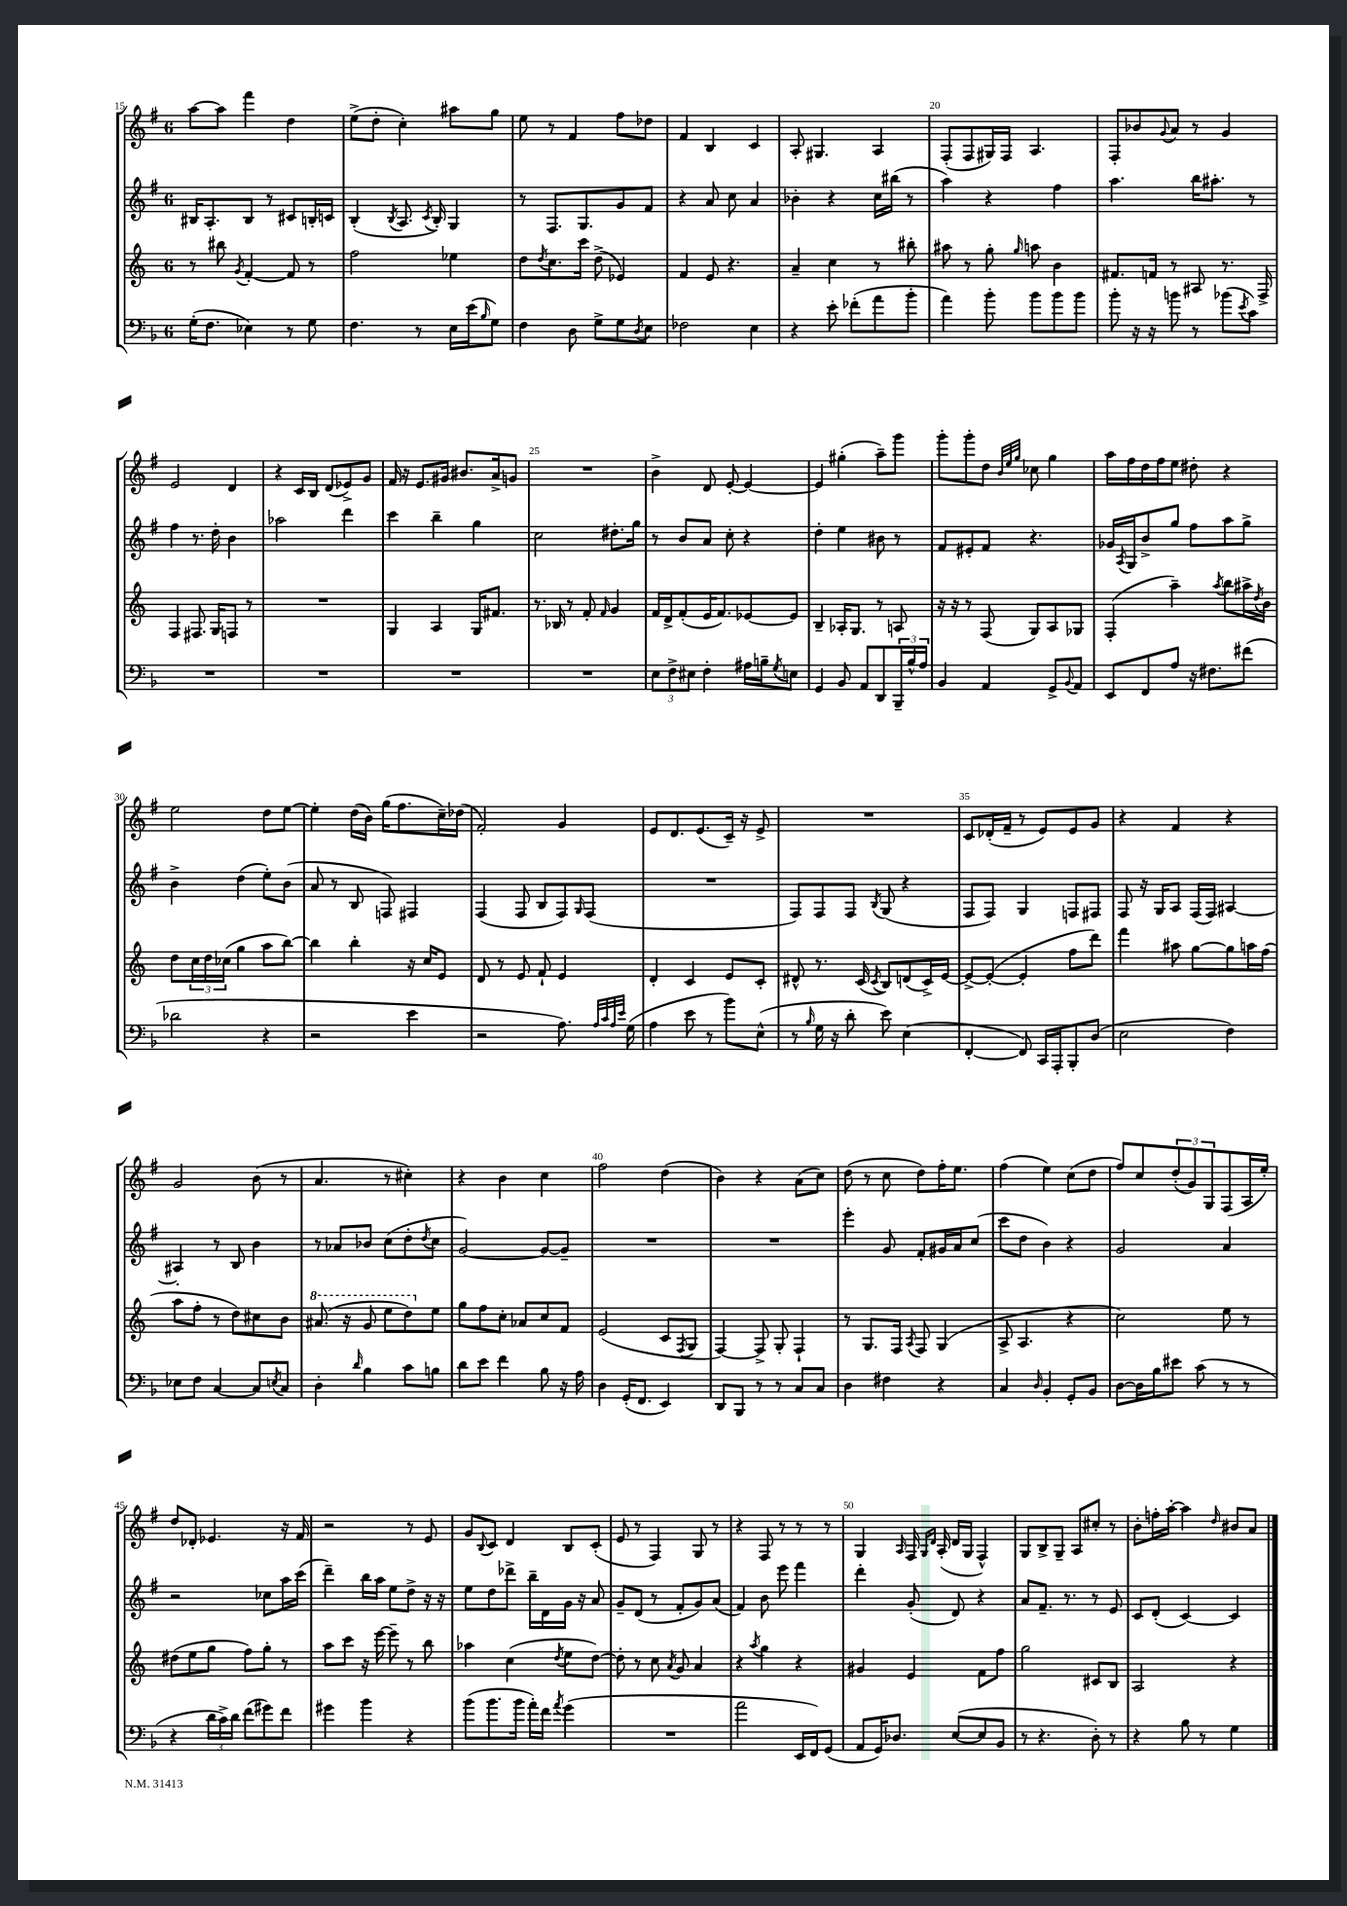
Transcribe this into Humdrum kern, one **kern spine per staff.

**kern	**kern	**kern	**kern
*staff4	*staff3	*staff2	*staff1
*clefF4	*clefG2	*clefG2	*clefG2
*k[b-]	*k[]	*k[f#]	*k[f#]
*M6/8	*M6/8	*M6/8	*M6/8
(16G'	8r	16B#	[8aa
8.F	.	8.A'	.
.	8bb#	.	8aa]
.	8qg	.	.
4E-)	[4f'	8B#	4fff#
.	.	8r	.
8r	8f]	8c#	4dd
8G	8r	16B'	.
.	.	16c	.
=	=	=	=
4.F	2ff	(4B'	(8ee^
.	.	.	8dd'
.	.	8qB	.
.	.	8.A	4cc')
8r	.	.	.
.	.	8qc	.
.	.	16B')	.
16E	4ee-	4G	8aa#
(16e	.	.	.
16qqB-	.	.	.
8G)	.	.	8gg
=	=	=	=
4F	8dd	8r	8ee
.	8qdd	.	.
.	8.cc	8.F#	8r
8D	.	.	4f#
.	16ccc	8.G	.
8G^	(8dd^	.	.
8G	4e-)	8g	8ff#
8qD	.	.	.
8E	.	8f#	8dd-
=	=	=	=
2F-	4f	4r	4f#
.	8e	8a	4B
.	4.r	8cc	.
4E	.	4a	4c
=	=	=	=
4r	4a~	4b-'	8A'
.	.	.	4.G#
8e'	4cc	4r	.
(8f-'	.	.	.
8a	8r	16cc	4A
.	.	(16bb#	.
8b-'	8bb#'	8r	.
=	=	=	=
4a)	8aa#	4aa)	(8F#'
.	8r	.	8F#
8b-'	8gg'	4r	16G#)
.	.	.	16F#
.	16qqgg	.	.
8b-	8aa	.	4.A
8b-	4b	4ff#	.
8b-	.	.	.
=	=	=	=
8b-'	8.f#	4.aa	8F#'
16r	.	.	8b-
16r	16f	.	.
.	.	.	8qqg
8b	8r	.	8a
8r	8A#	16bb	8r
.	.	8.aa#'	.
(8b-	8.r	.	4g
8qe	.	.	.
8c)	.	8r	.
.	16F^	.	.
=	=	=	=
2.r	4F	4ff#	2e
.	8.F#	8.r	.
.	16G	16dd'	.
.	8F	4b	4d
.	8r	.	.
=	=	=	=
2.r	2.r	2aa-	4r
.	.	.	16c
.	.	.	16B
.	.	.	(8d
.	.	4ddd	8e-^)
.	.	.	8g
=	=	=	=
2.r	4G	4ccc	16f#
.	.	.	16r
.	.	.	8.e
.	4A	4bb~	.
.	.	.	16g#
.	.	.	8.b#
.	16G	4gg	.
.	8.f#	.	16a^
.	.	.	8g
=	=	=	=
2.r	8.r	2cc	2.r
.	16B-	.	.
.	8r	.	.
.	8f'	.	.
.	16qqf	.	.
.	4g	8.dd#'	.
.	.	16gg	.
=	=	=	=
12E	16f	8r	4b^
.	16d^	.	.
12F^	.	.	.
.	(8f'	8b	.
12E#	.	.	.
4F'	16e	8a	8d
.	8.f)	.	.
.	.	8cc'	[8e'
16A#	[8e-	4r	4e_
16B~	.	.	.
8qG	.	.	.
8E	8e-]	.	.
=	=	=	=
4GG	4B~	4dd'	4e]
8BB-	16A-'	4ee	(4gg#'
.	8.G	.	.
8AA	.	.	.
8DD	8r	8b#	8aa~)
24BBB-~	8A	8r	8ggg
24B-^^	.	.	.
24A	.	.	.
=	=	=	=
4BB-	16r	8f#	8ggg'
.	16r	.	.
.	8r	8e#'	8ggg'
4AA	(8F	8f#	8dd
.	.	.	32qqb
.	.	.	32qqee
.	.	.	32qqgg
.	8G)	4.r	8cc-
8GG^	8A	.	4gg
8qqBB-	.	.	.
8AA	8G-	.	.
=	=	=	=
8EE	(4F'	16g-	16aa
.	.	8qA	.
.	.	16G	16ff#
8FF	.	8b^	16dd
.	.	.	16ff#
8A	4aa~)	8gg	8ee
16r	.	8ff#	8dd#'
8.F#	.	.	.
.	8qaa	.	.
.	8bb	8aa	4r
(8f#	16aa#^	8gg^	.
.	8qdd	.	.
.	16b	.	.
=	=	=	=
2d-	8dd	4b^	2ee
.	24cc	.	.
.	24dd	.	.
.	(24cc-	.	.
.	4gg	(4dd	.
4r	8aa	8ee')	8dd
.	[8bb)	(8b	[8ee
=	=	=	=
2r	4bb]	8a	4ee']
.	.	8r	.
.	4bb'	8B	(16dd
.	.	.	16b)
.	.	8F)	(16gg
.	.	.	8.ff#
4e	16r	4F#	.
.	16cc	.	.
.	8e	.	16cc~)
.	.	.	(16dd-
=	=	=	=
2r	8d	(4F#	2f#')
.	8r	.	.
.	8e	8F#	.
.	8f`	8B	.
8.A)	4e	8F#)	4g
.	.	16qqG	.
.	.	(8F#	.
32qqA	.	.	.
32qqc	.	.	.
32qqA	.	.	.
32qqe	.	.	.
(16G	.	.	.
=	=	=	=
4A	4d'	2.r	8e
.	.	.	8.d
8e	4c	.	.
.	.	.	(8.e
8r	.	.	.
8b-)	8e	.	16c~)
.	.	.	16r
(8E^^	8c'	.	8e^
=	=	=	=
8r	8d#^^	8F#)	2.r
16qqB-	.	.	.
16G	8.r	8F#	.
16r	.	.	.
8d'	.	8F#	.
.	(16c	.	.
.	8qc	8qB	.
8e)	8B)	(8G	.
(4E	(8d	4r	.
.	16c^)	.	.
.	[16e	.	.
=	=	=	=
[4FF'	8e^_	8F#	8c
.	(8e'_	8F#)	(16d-'
.	.	.	16f#~
8FF])	4e']	4G	8r
16CC	.	.	8e)
16AAA'	.	.	.
8BBB-'	8ff	8F	8e
(8D	8ddd)	8F#	8g
=	=	=	=
2E	4fff	8F#	4r
.	.	16r	.
.	.	16G	.
.	8aa#	8A	4f#
.	[8gg	(16F#	.
.	.	16F#)	.
4F)	8gg]	[4A#	4r
.	16aa	.	.
.	(16ff	.	.
=	=	=	=
8E-	8aa	4A#']	2g
8F	8ff'	.	.
[4C	8r	8r	.
.	8dd)	8B	.
8C]	8cc#	4b	(8b
8qE	.	.	.
8C	8b	.	8r
=	=	=	=
4D'	(8.aa#	8r	4.a
.	.	8a-	.
.	16r	.	.
16qqd	.	.	.
4B-	8gg	8b-	.
.	8eee	(8cc	8r
8c	8ddd)	8dd'	4cc#')
.	.	8qdd	.
8B	8ee	8cc	.
=	=	=	=
8d	8gg	[2g)	4r
8e	8ff	.	.
4f	8cc'	.	4b
.	8a-	.	.
8B-	8cc	8g_	4cc
16r	8f	8g~]	.
16A	.	.	.
=	=	=	=
4D	(2e	2.r	2ff#
(16GG'	.	.	.
8.FF	.	.	.
4EE)	8c	.	(4dd
.	8qF	.	.
.	8G	.	.
=	=	=	=
8DD	[4F)	2.r	4b)
8BBB-	.	.	.
8r	8F^]	.	4r
8r	8G'	.	.
8C	4F`	.	(8a
8C	.	.	8cc)
=	=	=	=
4D	8r	4eee'	(8dd
.	8.G	.	8r
4F#	.	8g	8cc
.	16F	.	.
.	8qA	.	.
.	8F	8f#'	8dd)
4r	(4G	16g#	16ff#'
.	.	16a	8.ee
.	.	(8cc	.
=	=	=	=
4C	8A^	8ccc	(4ff#
.	4.A	8dd	.
16qqD	.	.	.
4BB-'	.	4b)	4ee)
8GG'	4r	4r	(8cc
8BB-	.	.	8dd
=	=	=	=
[8D	2cc)	2g	8ff#)
16D]	.	.	8cc
16B-	.	.	.
8e#	.	.	(12dd'
.	.	.	12g)
(8c	.	.	.
.	.	.	12G
8r	8ee	4a	(8F#
8r	8r	.	16A
.	.	.	16ee')
=	=	=	=
4r	(8dd#	2r	8dd
.	8ee	.	8d-'
24d	8gg	.	4.e-
24c^)	.	.	.
24d	.	.	.
(8f	8ff)	.	.
8g#)	8gg'	8cc-	.
8f	8r	16aa	16r
.	.	(16ccc	16f#
=	=	=	=
4g#	8aa	4ddd~)	2r
.	8ccc	.	.
4b-	16r	16bb	.
.	[16eee	16aa	.
.	8eee~]	8ee	.
4r	8r	8dd^	8r
.	8bb	16r	8e
.	.	16r	.
=	=	=	=
(8b-	4aa-	8ee	8g
.	.	.	8qqB
8.b-	.	8dd	8c
.	(4cc	8ddd-^	4d
16b-	.	.	.
16a')	.	16bb~	.
16f	.	16d	.
8qa	8qdd	.	.
(4g	8ee	16g	8B
.	.	16r	.
.	[8dd)	8a	(8c'
=	=	=	=
2.r	8dd']	8g~	8e
.	8r	(8d	8r
.	8cc	8r	4F#)
.	8qa	.	.
.	8g	8f#'	.
.	4a	8g)	8G
.	.	(8a	8r
=	=	=	=
2a	4r	4f#)	4r
.	8qaa	.	.
.	4gg	8b	8F#
.	.	8eee	8r
16EE	4r	4fff#	8r
16FF)	.	.	.
(8GG	.	.	8r
=	=	=	=
8AA	4g#	4ddd'	4G
16GG)	.	.	.
8.D-	.	.	.
.	.	.	16qqA
.	4e	(8g'	16F#
.	.	.	16qqG
.	.	.	16qqd
.	.	.	(16A'
([8E	.	8d)	16d
.	.	.	16G
8E]	8f	4r	4F#^^)
8BB-	8ff	.	.
=	=	=	=
8r	2gg	8a	8G
4.r	.	8.f#~	8B^
.	.	.	8G~
.	.	8.r	.
.	.	.	8A
8D')	8c#	8r	8cc#'
8r	8B	8e	8r
=	=	=	=
4r	2A	8c	8b'
.	.	(8d'	16ff'
.	.	.	[16aa'
8B-	.	[4c)	4aa]
8r	.	.	.
.	.	.	16qqdd
4G	4r	4c]	8b#
.	.	.	8a
==	==	==	==
*-	*-	*-	*-
